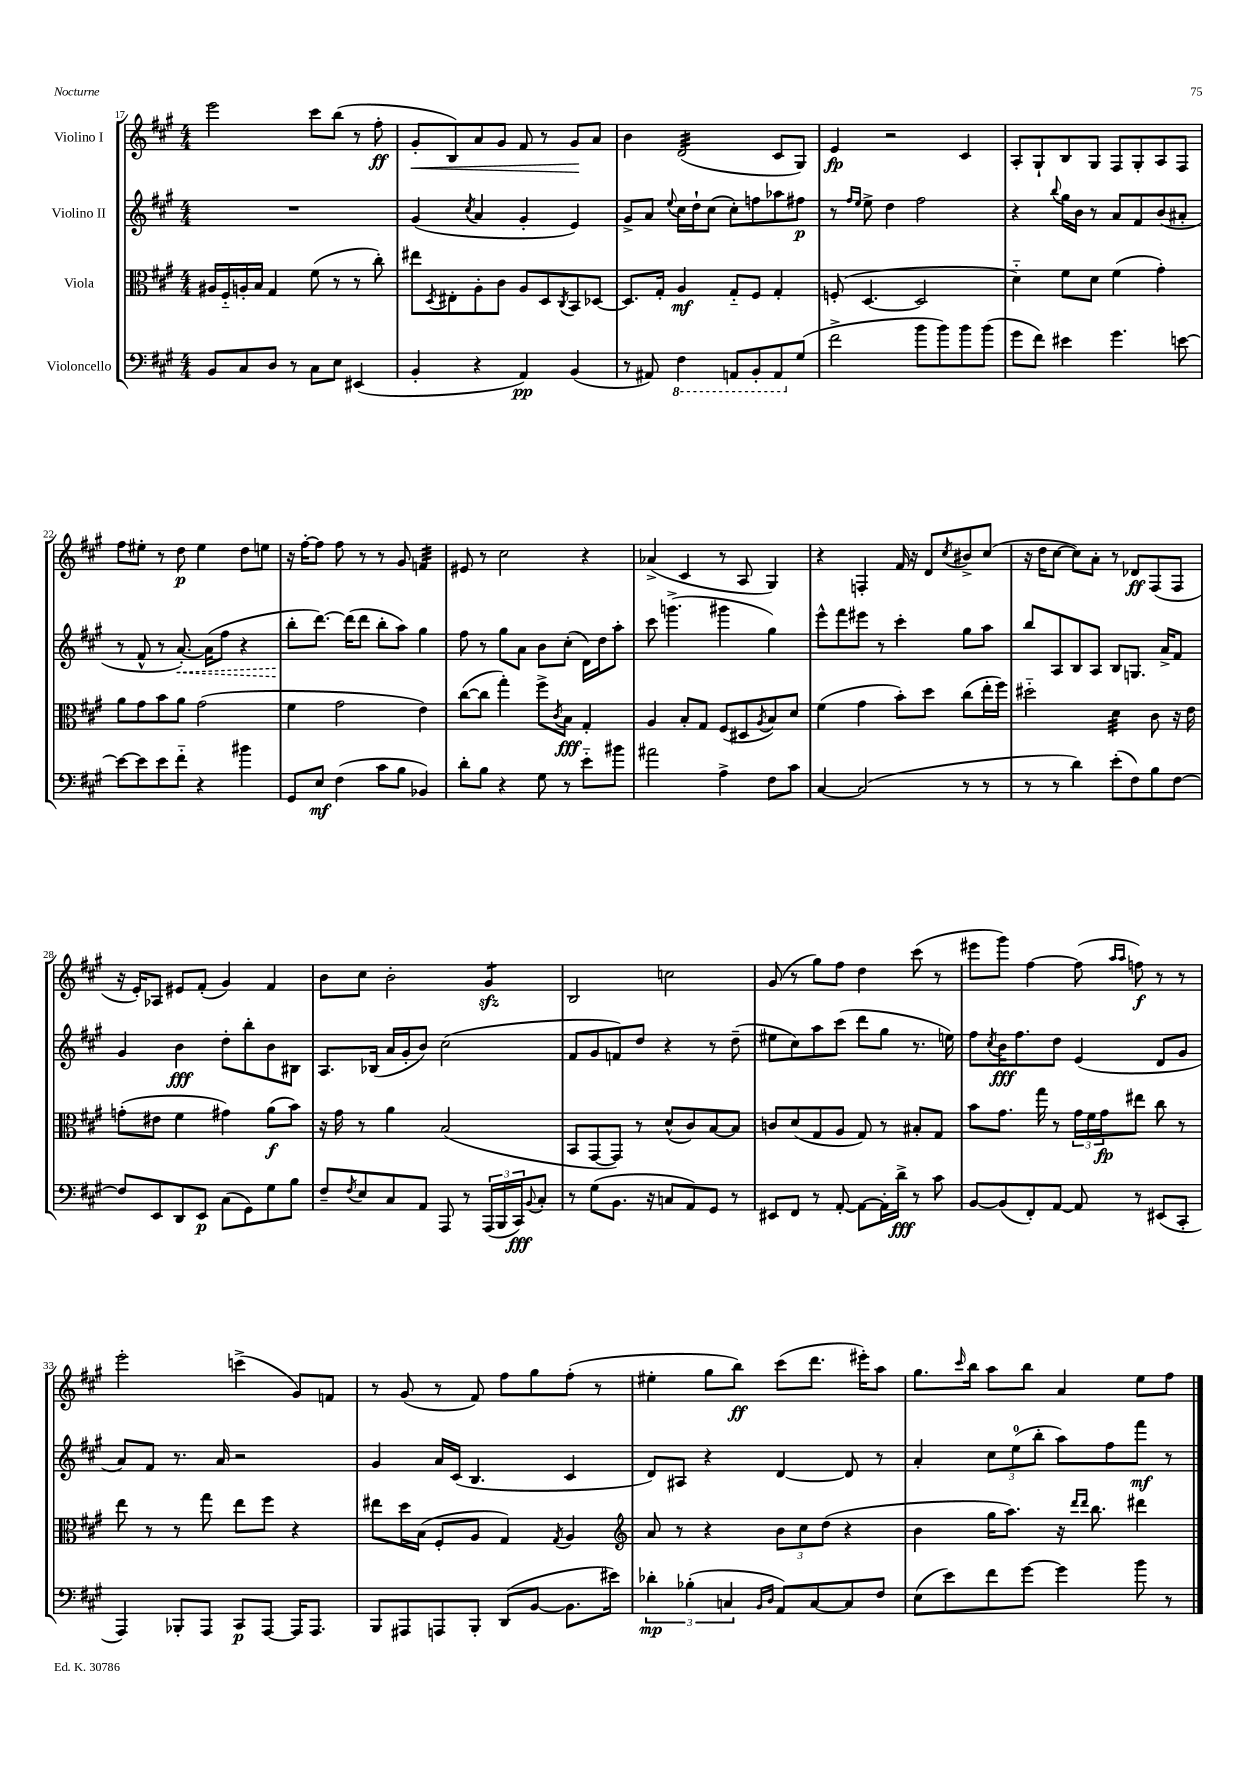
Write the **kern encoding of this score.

**kern	**kern	**kern	**kern
*staff4	*staff3	*staff2	*staff1
*clefF4	*clefC3	*clefG2	*clefG2
*k[f#c#g#]	*k[f#c#g#]	*k[f#c#g#]	*k[f#c#g#]
*M4/4	*M4/4	*M4/4	*M4/4
8BB	16A#	1r	2eee
.	16F#'~	.	.
8C#	16A'	.	.
.	16B	.	.
8D	4G#	.	.
8r	.	.	.
8C#	(8f#	.	8ccc#
8E	8r	.	(8bb
(4EE#	8r	.	8r
.	8cc#')	.	8ff#'
=	=	=	=
4BB'	8ee#	(4g#	8g#'
.	8qD	.	.
.	8E#'	.	8B)
.	.	8qcc#	.
4r	8A'	4a	8a
.	8c#	.	8g#
4AA)	8A	4g#'	8f#
.	8D	.	8r
.	8qC#	.	.
(4BB	8BB	4e)	8g#
.	[8D-	.	8a
=	=	=	=
8r	8.D-]	8g#^	4b
8AA#)	.	8a	.
.	16G#'	.	.
.	.	8qqee	.
4FF#	4A	16cc#	(2d
.	.	16dd`	.
.	.	(8cc#	.
8AAA	8G#'~	8cc#')	.
8BBB'	8F#	8ff	.
8AAA	4G#'	8aa-	8c#
(8G#	.	8ff#	8G#)
=	=	=	=
2f#^	(8F'	8r	4e
.	.	16qqff#	.
.	.	16qqee	.
.	[4.D	8ee^	.
.	.	4dd	2r
8b	2D]	2ff#	.
8b)	.	.	.
8b	.	.	4c#
(8b	.	.	.
=	=	=	=
8g#	4d'~)	4r	8A'
8f#)	.	.	8G#`
.	.	8qqbb	.
4e#	8f#	16gg#	8B
.	.	16b	.
.	8d	8r	8G#
4.g#	(4f#	8a	8F#
.	.	8f#	8G#'
.	4g#')	(8b	8A
[8e	.	8a#'	8F#
=	=	=	=
8e_	8a	8r	8ff#
8e]	8g#	8f#^^	8ee#'
8e	8b	8r	8r
8f#'~	8a	[8.a')	8dd
4r	(2g#	.	4ee#
.	.	(16a]	.
.	.	8ff#	.
4b#	.	4r	8dd
.	.	.	8ee
=	=	=	=
8GG#	4f#	8bb'	16r
.	.	.	[16ff#'
8E	.	[8.ddd)	8ff#]
(4F#	2g#	.	8ff#
.	.	(16ddd]	.
.	.	8ddd	8r
8c#	.	8bb'	8r
8B	.	8aa)	8g#
4BB-)	4e)	4gg#	4f
=	=	=	=
8d'	([8cc#	8ff#	8e#
8B	8cc#]	8r	8r
4r	4gg#')	8gg#	2cc#
.	.	8a	.
8G#	8ff#^	8b	.
.	8qc#	.	.
8r	8B	(8cc#'	.
8e'~	4G#'	16d)	4r
.	.	16dd	.
8b#	.	8aa'	.
=	=	=	=
2a#	4A	8ccc#	(4a-^
.	.	(4.ggg^	.
.	8B'	.	4c#
.	8G#	.	.
4A^	(8F#	4ggg#	8r
.	8D#	.	8A
.	8qA	.	.
8F#	8B)	4gg#)	4G#)
8c#	8d	.	.
=	=	=	=
[4C#	(4f#	8eee^^	4r
.	.	8fff#	.
(2C#]	4g#	8eee#	4F'
.	.	8r	.
.	8b')	4ccc#'	16f#
.	.	.	16r
.	8dd	.	8d
.	.	.	8qcc#
8r	(8cc#	8gg#	8b#^
8r	16ee'	8aa	(8cc#
.	16ff#)	.	.
=	=	=	=
8r	2dd#'~	8bb	16r
.	.	.	16dd
8r	.	8A	[8cc#
4d)	.	8B	8cc#])
.	.	8A	8a'
(8e'	4d	8B	8r
8F#)	.	8.G	8d-
8B	8c#	.	(8F#
.	.	16a^	.
[8F#	16r	8f#	8F#
.	16e	.	.
=	=	=	=
8F#]	(8g'	4g#	16r
.	.	.	16e')
8EE	8e#	.	8A-
8DD	4f#	4b	8e#
8EE	.	.	(8f#'
(8C#	4g#)	8dd'	4g#)
8GG#)	.	8bb'	.
8G#	(8a	8b	4f#
8B	8b)	8B#	.
=	=	=	=
8F#~	16r	8.A	8b
.	16g#	.	.
8qF#	.	.	.
8E	8r	.	8cc#
.	.	(16B-	.
8C#	4a	16a	2b'
.	.	16g#'	.
8AA	.	8b)	.
8AAA	(2B	(2cc#	.
8r	.	.	.
(24AAA	.	.	4g#
24BBB	.	.	.
24CC#)	.	.	.
8qqBB	.	.	.
8C#'	.	.	.
=	=	=	=
8r	8BB	8f#	2B
(8G#	[8GG#	8g#	.
8.BB	8GG#])	8f)	.
.	8r	8dd	.
16r	.	.	.
8C	(8d^^	4r	2cc
8AA)	8c#)	.	.
8GG#	[8B	8r	.
8r	8B]	(8dd~	.
=	=	=	=
8EE#	8c	8ee#	(8g#
8FF#	(8d	8cc#)	8r
8r	8G#	8aa	8gg#)
[8AA'	8A	(8ccc#	8ff#
8AA_	8G#)	8ddd	4dd
16AA']	8r	8gg#	.
16d^	.	.	.
8r	8B#'	8.r	(8ccc#
8c#	8G#	.	8r
.	.	16ee)	.
=	=	=	=
[8BB	8b	8ff#	8eee#
.	.	8qcc#	.
(8BB]	8.g#	16b	8ggg#)
.	.	8.ff#	.
8FF#')	.	.	[4ff#
.	16gg#	.	.
[8AA	8r	8dd	.
8AA]	24g#	(4e	(8ff#]
.	24f#	.	.
.	24g#	.	.
.	.	.	16qqaa
.	.	.	16qqaa
8r	8ee#	.	8ff)
(8EE#	8cc#	8d	8r
8CC#'	8r	8g#	8r
=	=	=	=
4AAA)	8ee	8a)	2eee'
.	8r	8f#	.
8BBB-'	8r	8.r	.
8AAA	8gg#	.	.
.	.	16a	.
8CC#	8ee	2r	(4ccc^
[8AAA	8ff#	.	.
16AAA]	4r	.	8g#)
8.AAA	.	.	.
.	.	.	8f
=	=	=	=
8BBB	8ee#	4g#	8r
8AAA#	16dd	.	(8g#
.	(16B	.	.
8AAA	8F#'	16a	8r
.	.	(16c#	.
8BBB'	8A	4.B	8f#)
(8DD	4G#)	.	8ff#
[8BB	.	.	8gg#
.	8qG#	.	.
8.BB]	4A	4c#	(8ff#'
.	.	.	8r
16e#)	.	.	.
=	=	=	=
*	*clefG2	*	*
6d-'	8a	8d)	4ee#'
.	8r	8A#	.
(6B-'	.	.	.
.	4r	4r	8gg#
6C	.	.	.
.	.	.	8bb)
16qqBB	.	.	.
16qqD	.	.	.
8AA)	12b	[4d	(8ccc#
.	12cc#	.	.
[8C	.	.	8.ddd
.	(12dd	.	.
8C]	4r	8d]	.
.	.	.	16eee#')
8F#	.	8r	8aa
=	=	=	=
(8E	4b	4a'	8.gg#
8e)	.	.	.
.	.	.	16qqccc#
.	.	.	16bb
8f#	16gg#	12cc#	8aa
.	8.aa)	.	.
.	.	(12ee	.
[8g#	.	.	8bb
.	.	12bb'	.
4g#]	16r	8aa)	4a
.	16qqddd	.	.
.	16qqddd	.	.
.	8.bb	.	.
.	.	8ff#	.
8b	4ddd#	8fff#	8ee
8r	.	8r	8ff#
==	==	==	==
*-	*-	*-	*-
